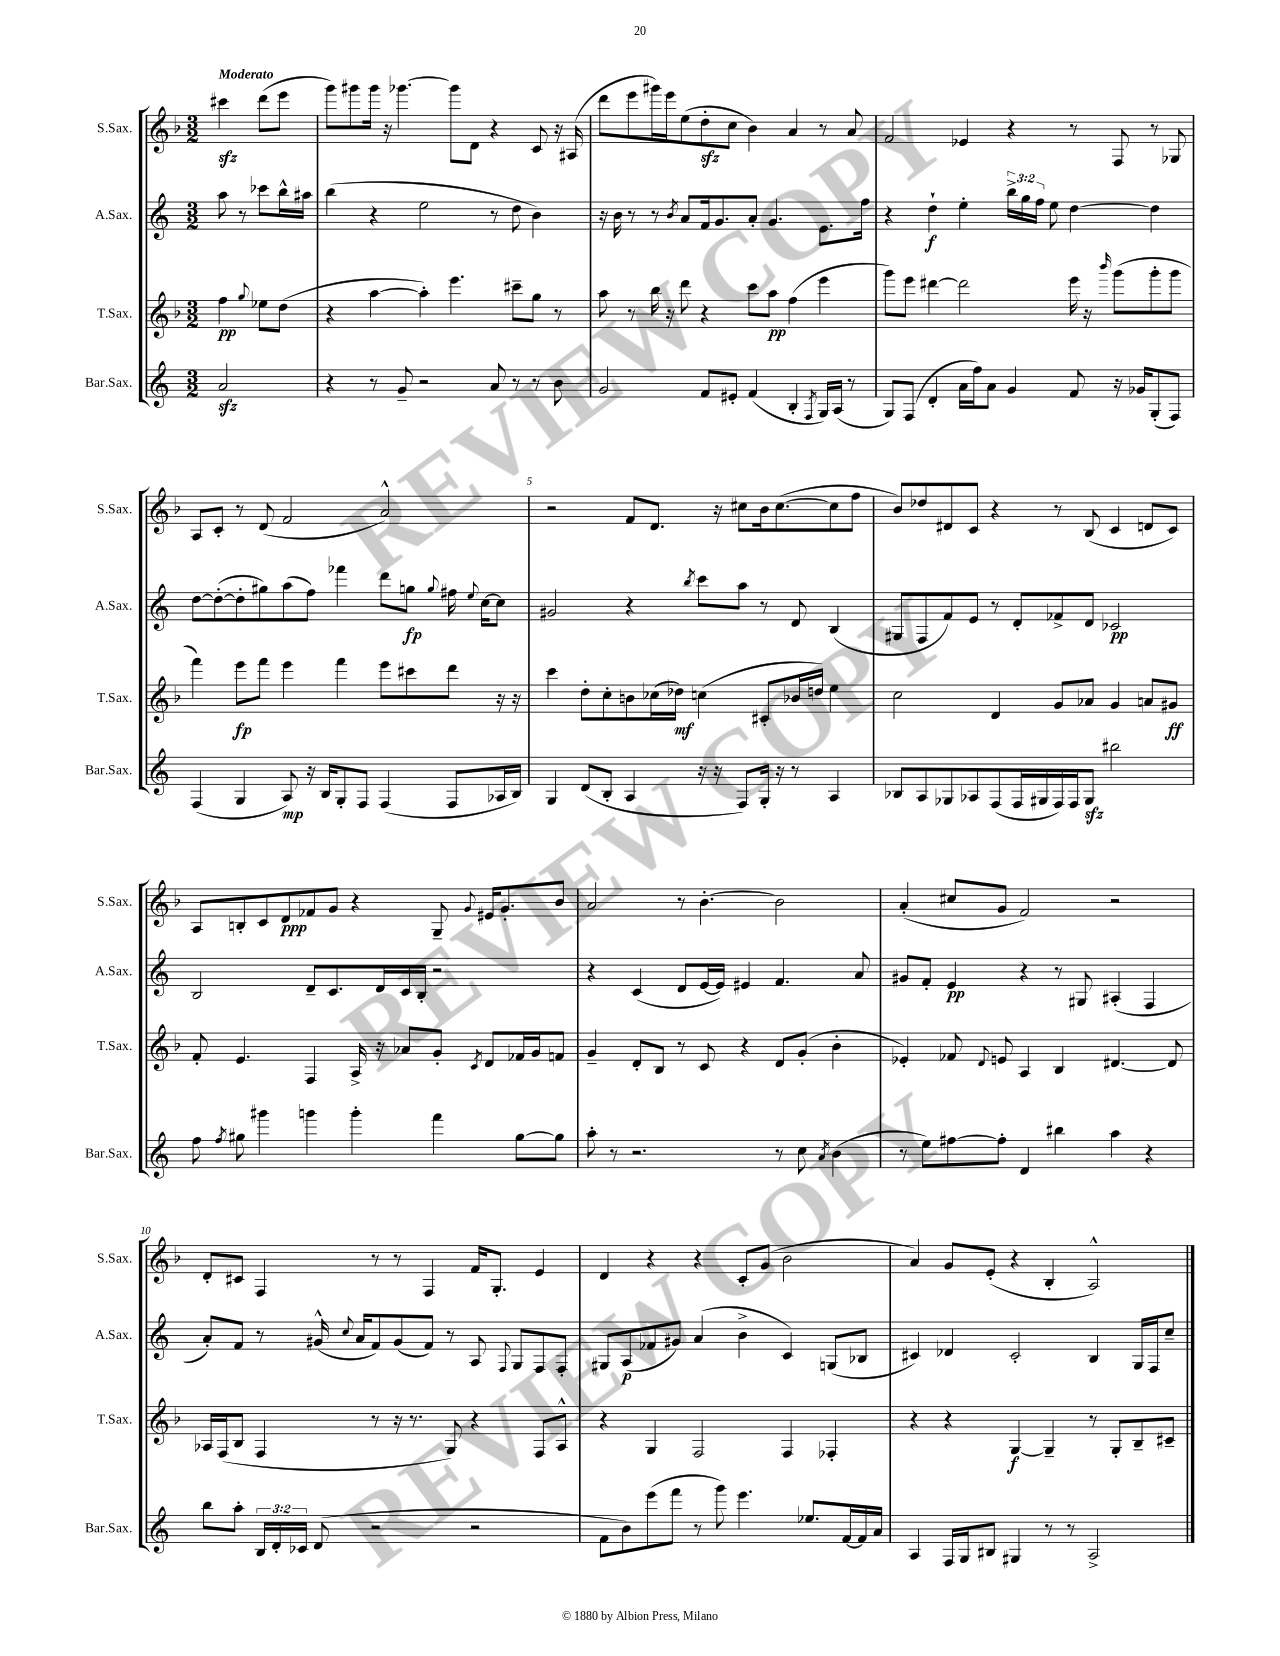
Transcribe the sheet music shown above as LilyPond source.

<<
\new StaffGroup <<
\new Staff = "s0" \with { instrumentName = "S.Sax." shortInstrumentName = "S.Sax." } {
    \clef treble \key f \major \numericTimeSignature \time 3/2 \partial 2 \tempo "Moderato"
    \autoBeamOff cis'''4\sfz d'''8[( e'''8] |
    g'''8[) gis'''8 gis'''16] r16 ges'''4.~ ges'''8[ d'8] r4 c'8 r16 ais16( |
    d'''8[ e'''8 gis'''16) e'''16 e''8( d''8-.\sfz c''8] bes'4) a'4 r8 a'8 |
    f'2 ees'4 r4 r8 f8 r8 ges8 |
    a8[ c'8]-. r8 d'8( f'2 a'2-^) |
    r2 f'8[ d'8.] r16 cis''8[ bes'16 cis''8.~( cis''8 f''8] |
    bes'8[) des''8 dis'8 c'8] r4 r8 bes8( c'4 d'8[ c'8]) |
    a8[ b8-. c'8 d'8\ppp fes'8 g'8] r4 g8-- \appoggiatura { g'8 } eis'16[ g'8.-. bes'8] |
    a'2 r8 bes'4.~-. bes'2 |
    a'4-.( cis''8[ g'8] f'2) r2 |
    d'8[-. cis'8] f4 r8 r8 f4 f'16[ g8.]-. e'4 |
    d'4 r4 r4 c'8[-. g'8]( bes'2 |
    a'4) g'8[ e'8]-.( r4 bes4-. a2-^) \bar "|." |
}
\new Staff = "s1" \with { instrumentName = "A.Sax." shortInstrumentName = "A.Sax." } {
    \clef treble \key c \major \numericTimeSignature \time 3/2 \override Staff.TupletNumber.text = #tuplet-number::calc-fraction-text \partial 2
    \autoBeamOff a''8 r8 ces'''8[ b''16-^ ais''16] |
    b''4( r4 e''2 r8 d''8 b'4) |
    r16 b'16 r8 r8 \acciaccatura { b'8 } a'8[ f'16 g'8. a'8]-. g'4. e'8.[ f''16] |
    r4 d''4-!\f e''4-. \tuplet 3/2 { b''16[-> g''16 f''16] } e''8 d''4~ d''4 |
    d''8[~ d''8~-.( d''8-. gis''8) a''8( f''8]) fes'''4 d'''8[ g''8]\fp \appoggiatura { g''8 } fis''16 \appoggiatura { e''8 } c''16[~ c''8] |
    gis'2 r4 \acciaccatura { b''8 } c'''8[ a''8] r8 d'8 b4( |
    gis8[ f8 f'8) e'8] r8 d'8[-. fes'8-> d'8] ces'2\pp |
    b2 d'8[-- c'8. d'16 c'16 b16]-. r2 |
    r4 c'4( d'8[ e'16~ e'16]) eis'4 f'4. a'8 |
    gis'8[ f'8]-. e'4\pp r4 r8 gis8 ais4-.( f4 |
    a'8[-.) f'8] r8 gis'16-^( \appoggiatura { c''8 } a'16[ f'8) gis'8( f'8]) r8 a8 \appoggiatura { f8 } g8[ f8 f8]-. |
    gis8[ a8\p( fes'8 gis'8]) a'4( b'4-> c'4) g8[( bes8] |
    cis'4) des'4 cis'2-. b4 g16[ f16 c''8]-- \bar "|." |
}
\new Staff = "s2" \with { instrumentName = "T.Sax." shortInstrumentName = "T.Sax." } {
    \clef treble \key f \major \numericTimeSignature \time 3/2 \partial 2
    \autoBeamOff f''4\pp \appoggiatura { g''8 } ees''8[ d''8]( |
    r4 a''4~ a''4-.) e'''4. cis'''8[-- g''8] r8 |
    a''8 r8 bes''16 r16 d'''8 r4 c'''8[ a''8]\pp f''4( e'''4 |
    g'''8[) e'''8] dis'''4~ dis'''2 e'''16 r16 \grace { bes'''16 } g'''8[( g'''8-. g'''8] |
    f'''4) e'''8[\fp f'''8] e'''4 f'''4 e'''8[ cis'''8 d'''8] r16 r16 |
    c'''4 d''8[-. c''8-. b'8 ces''16( des''16]\mf) c''4( cis'8[-. bes'16 d''16]) e''4 |
    c''2 d'4 g'8[ aes'8] g'4 a'8[ gis'8]\ff |
    f'8-. e'4. f4 a16-> r16 aes'8[ g'8]-. \acciaccatura { c'8 } d'8[ fes'16 g'16 f'8] |
    g'4-- d'8[-. bes8] r8 c'8 r4 d'8[ g'8]-.( bes'4-. |
    ees'4-.) fes'8 \appoggiatura { d'8 } e'8 a4 bes4 dis'4.~ dis'8 |
    aes16[ f16( bes8] f4 r8 r16 r8. g8) r4 f8[ aes8]-^ |
    r4 g4 f2 f4 fes4-. |
    r4 r4 g4~\f g4-- r8 g8[-. bes8-- cis'8]-- \bar "|." |
}
\new Staff = "s3" \with { instrumentName = "Bar.Sax." shortInstrumentName = "Bar.Sax." } {
    \clef treble \key c \major \numericTimeSignature \time 3/2 \override Staff.TupletNumber.text = #tuplet-number::calc-fraction-text \partial 2
    \autoBeamOff a'2\sfz |
    r4 r8 g'8-- r2 a'8 r8 r8 b'8 |
    g'2 f'8[ eis'8]-. f'4( b4-. \acciaccatura { f8 } g16[) a16]( r8 |
    g8[) f8]( d'4-. a'16[ f''16) a'8] g'4 f'8 r16 ges'16[ g8-.( f8]) |
    f4( g4 a8\mp) r16 b16[ g8-. f8] f4( f8[ aes16 b16]) |
    g4 d'8[( b8]-. a4 r16 r16 f8[) g16]-. r16 r8 a4 |
    bes8[ a8 ges8 aes8 f8( f16 gis16 f16) f16 gis8]\sfz bis''2 |
    f''8 \acciaccatura { f''8 } gis''8 gis'''4 g'''4 g'''4-. f'''4 gis''8[~ gis''8] |
    a''8-. r8 r2. r8 c''8 \acciaccatura { a'8 } b'4( |
    r8 e''8[) fis''8~ fis''8]-. d'4 bis''4 a''4 r4 |
    b''8[ a''8]-. \tuplet 3/2 { b16[ d'16-. ces'16] } d'8( r2 r2 |
    f'8[ b'8) e'''8( f'''8] r8 g'''8) e'''4. ees''8.[ f'16~ f'16 a'16] |
    a4 f16[ g16 bis8] gis4 r8 r8 a2-> \bar "|." |
}
>>
>>
\layout { \context { \Score \override BarNumber.break-visibility = ##(#f #t #t) barNumberVisibility = #(every-nth-bar-number-visible 5) } }
